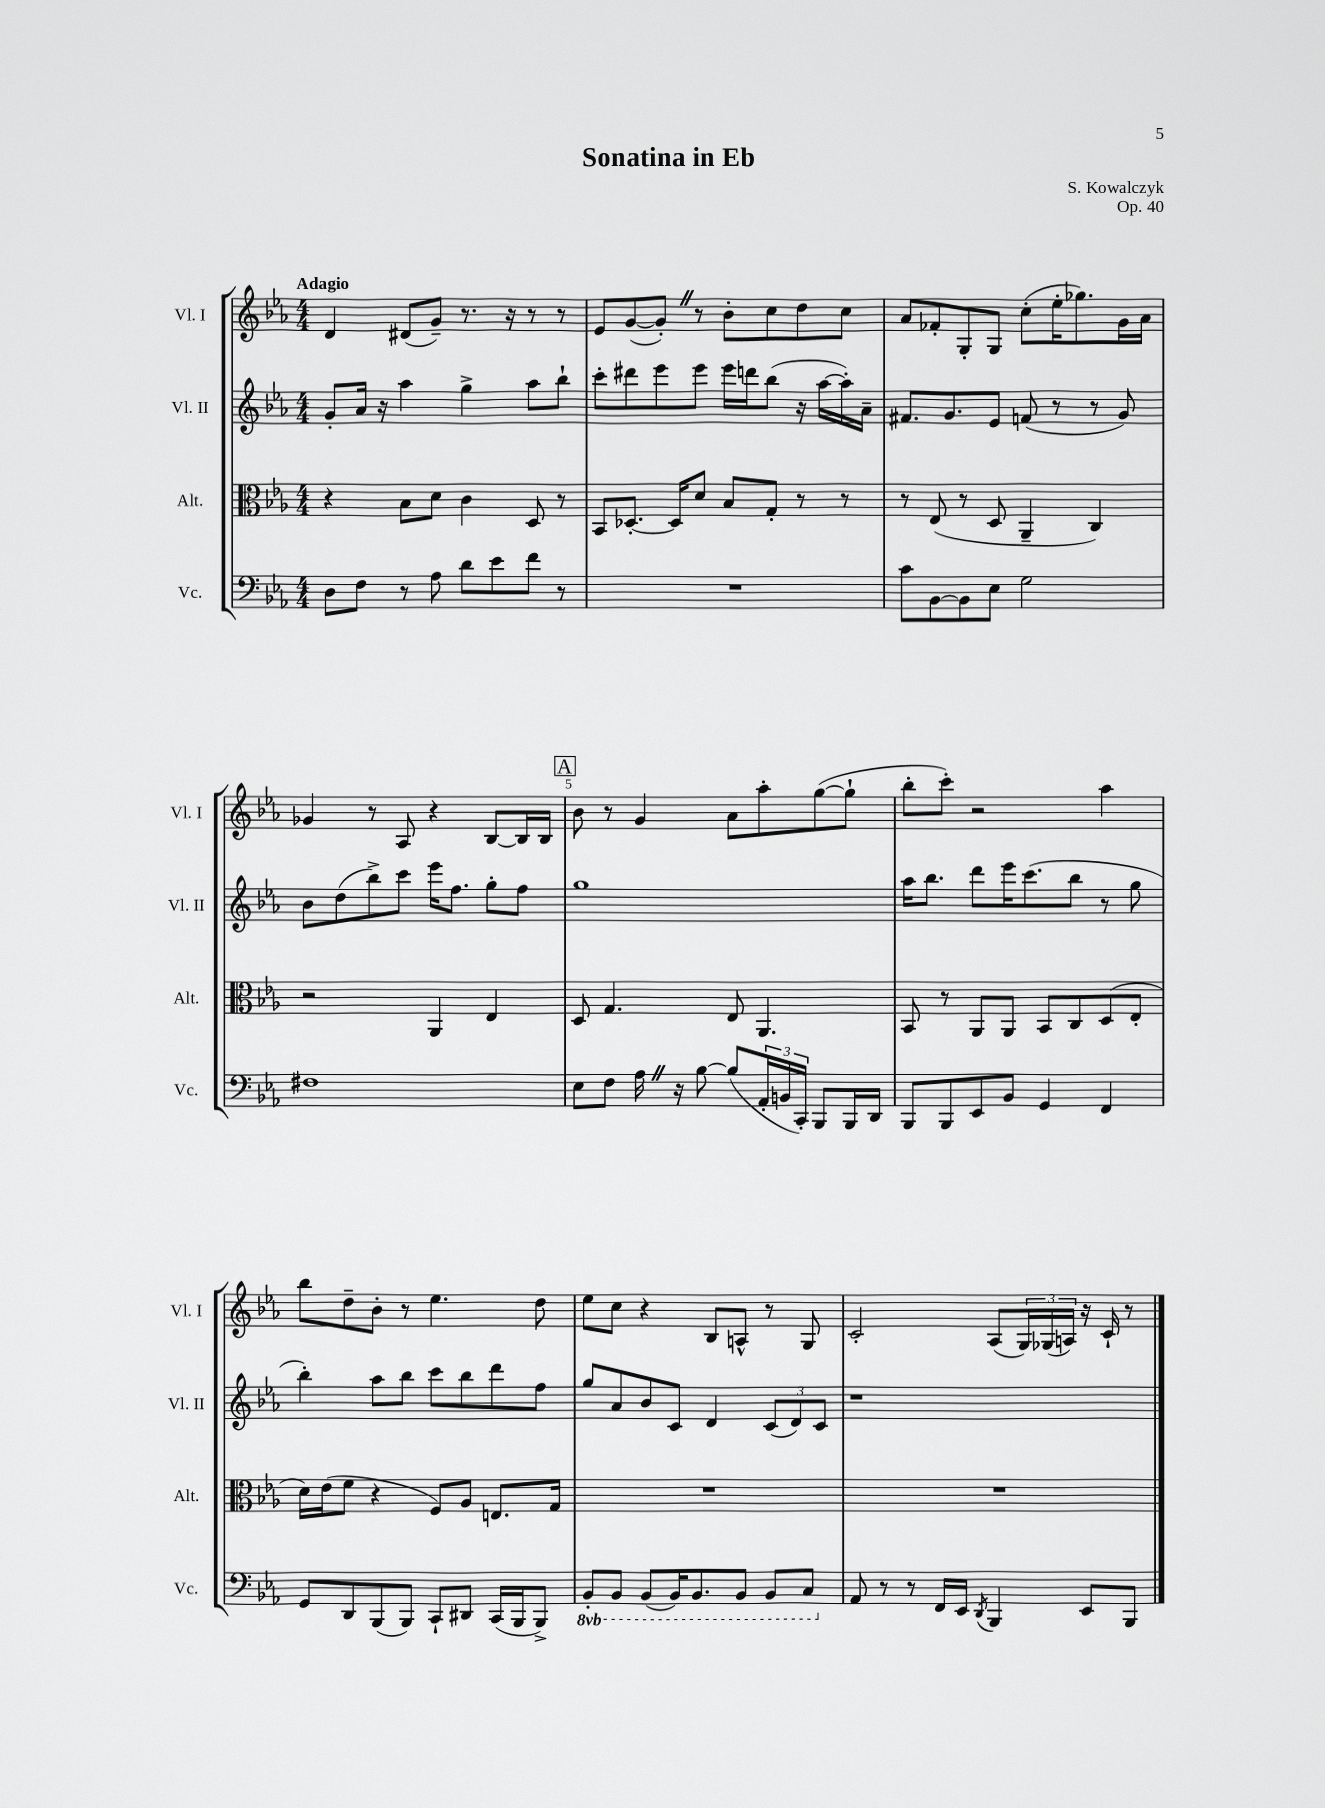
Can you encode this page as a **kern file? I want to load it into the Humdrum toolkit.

**kern	**kern	**kern	**kern
*staff4	*staff3	*staff2	*staff1
*clefF4	*clefC3	*clefG2	*clefG2
*k[b-e-a-]	*k[b-e-a-]	*k[b-e-a-]	*k[b-e-a-]
*M4/4	*M4/4	*M4/4	*M4/4
8D\L	4r	8g'/L	4d/
8F\J	.	16a-/Jk	.
.	.	16r	.
8r	8B-\L	4aa-\	(8d#/L
8A-\	8d\J	.	8g~/J)
8d\L	4c\	4gg^\	8.r
8e-\	.	.	.
.	.	.	16r
8f\J	8D/	8aa-\L	8r
8r	8r	8bb-`\J	8r
=	=	=	=
1r	8BB-/L	8ccc'\L	8e-/L
.	[8.D-'/J	8ddd#\	([8g/
.	.	8eee-\	8g'/]J)
.	16D-/]LK	.	.
.	8d/J	8eee-\J	8r
.	8B-/L	16eee-\LL	8b-'\L
.	.	16ddd\J	.
.	8G'/J	(8bb-\J	8cc\
.	8r	16r	8dd\
.	.	[16aa-\LL	.
.	8r	16aa-'\])	8cc\J
.	.	16a-~\JJ	.
=	=	=	=
8c\L	8r	8.f#/L	8a-/L
[8BB-\	(8E-/	.	8f-'/
.	.	8.g/	.
8BB-\]	8r	.	8G'/
8E-\J	8D/	8e-/J	8G/J
2G\	4AA-~/	(8f/	(8cc'\L
.	.	8r	16ee-'\K
.	.	.	8.gg-\)
.	4C/)	8r	.
.	.	8g/)	16g\L
.	.	.	16a-\JJ
=	=	=	=
1F#	2r	8b-\L	4g-/
.	.	(8dd\	.
.	.	8bb-^\)	8r
.	.	8ccc\J	8A-/
.	4AA-/	16eee-\LK	4r
.	.	8.ff\J	.
.	4E-/	8gg'\L	[8B-/L
.	.	8ff\J	16B-/]L
.	.	.	16B-/JJ
=	=	=	=
8E-\L	8D/	1gg	8b-\
8F\J	4.G/	.	8r
16A-\	.	.	4g/
16r	.	.	.
[8B-\	.	.	.
(8B-/]L	8E-/	.	8a-\L
24AA-'/L	4.AA-/	.	8aa-'\
24BB/	.	.	.
24CC'/JJ)	.	.	.
8BBB-/L	.	.	([8gg\
16BBB-/L	.	.	8gg`\]J
16DD/JJ	.	.	.
=	=	=	=
8BBB-/L	8BB-/	16aa-\LK	8bb-'\L
.	.	8.bb-\J	.
8BBB-/	8r	.	8ccc'\J)
8EE-/	8AA-/L	8ddd\L	2r
8BB-/J	8AA-/J	16eee-\K	.
.	.	(8.ccc\	.
4GG/	8BB-/L	.	.
.	8C/	8bb-\J	.
4FF/	(8D/	8r	4aa-\
.	8E-'/J	8gg\	.
=	=	=	=
8GG/L	16d\LL)	4bb-'\)	8bb-\L
.	(16e-\J	.	.
8DD/	8f\J	.	8dd~\
(8BBB-/	4r	8aa-\L	8b-'\J
8BBB-/J)	.	8bb-\J	8r
8CC`/L	8F/L)	8ccc\L	4.ee-\
8DD#/J	8A-/J	8bb-\	.
(16CC/LL	8.E/L	8ddd\	.
16BBB-/J	.	.	.
8BBB-^/J)	.	8ff\J	8dd\
.	16G/Jk	.	.
=	=	=	=
8BBB-'/L	1r	8gg/L	8ee-\L
8BBB-/J	.	8a-/	8cc\J
(8BBB-/L	.	8b-/	4r
16BBB-/K)	.	8c/J	.
8.BBB-/	.	.	.
.	.	4d/	8B-/L
8BBB-/J	.	.	8A^^/J
8BBB-/L	.	(12c/L	8r
.	.	12d/)	.
8CC/J	.	.	8G/
.	.	12c/J	.
=	=	=	=
8AA-/	1r	1r	2c'/
8r	.	.	.
8r	.	.	.
16FF/LL	.	.	.
16EE-/JJ	.	.	.
8qDD/	.	.	.
4BBB-/	.	.	(8A-/L
.	.	.	24G/L)
.	.	.	(24G-/
.	.	.	24A/JJ)
8EE-/L	.	.	16r
.	.	.	16c`/
8BBB-/J	.	.	8r
==	==	==	==
*-	*-	*-	*-
